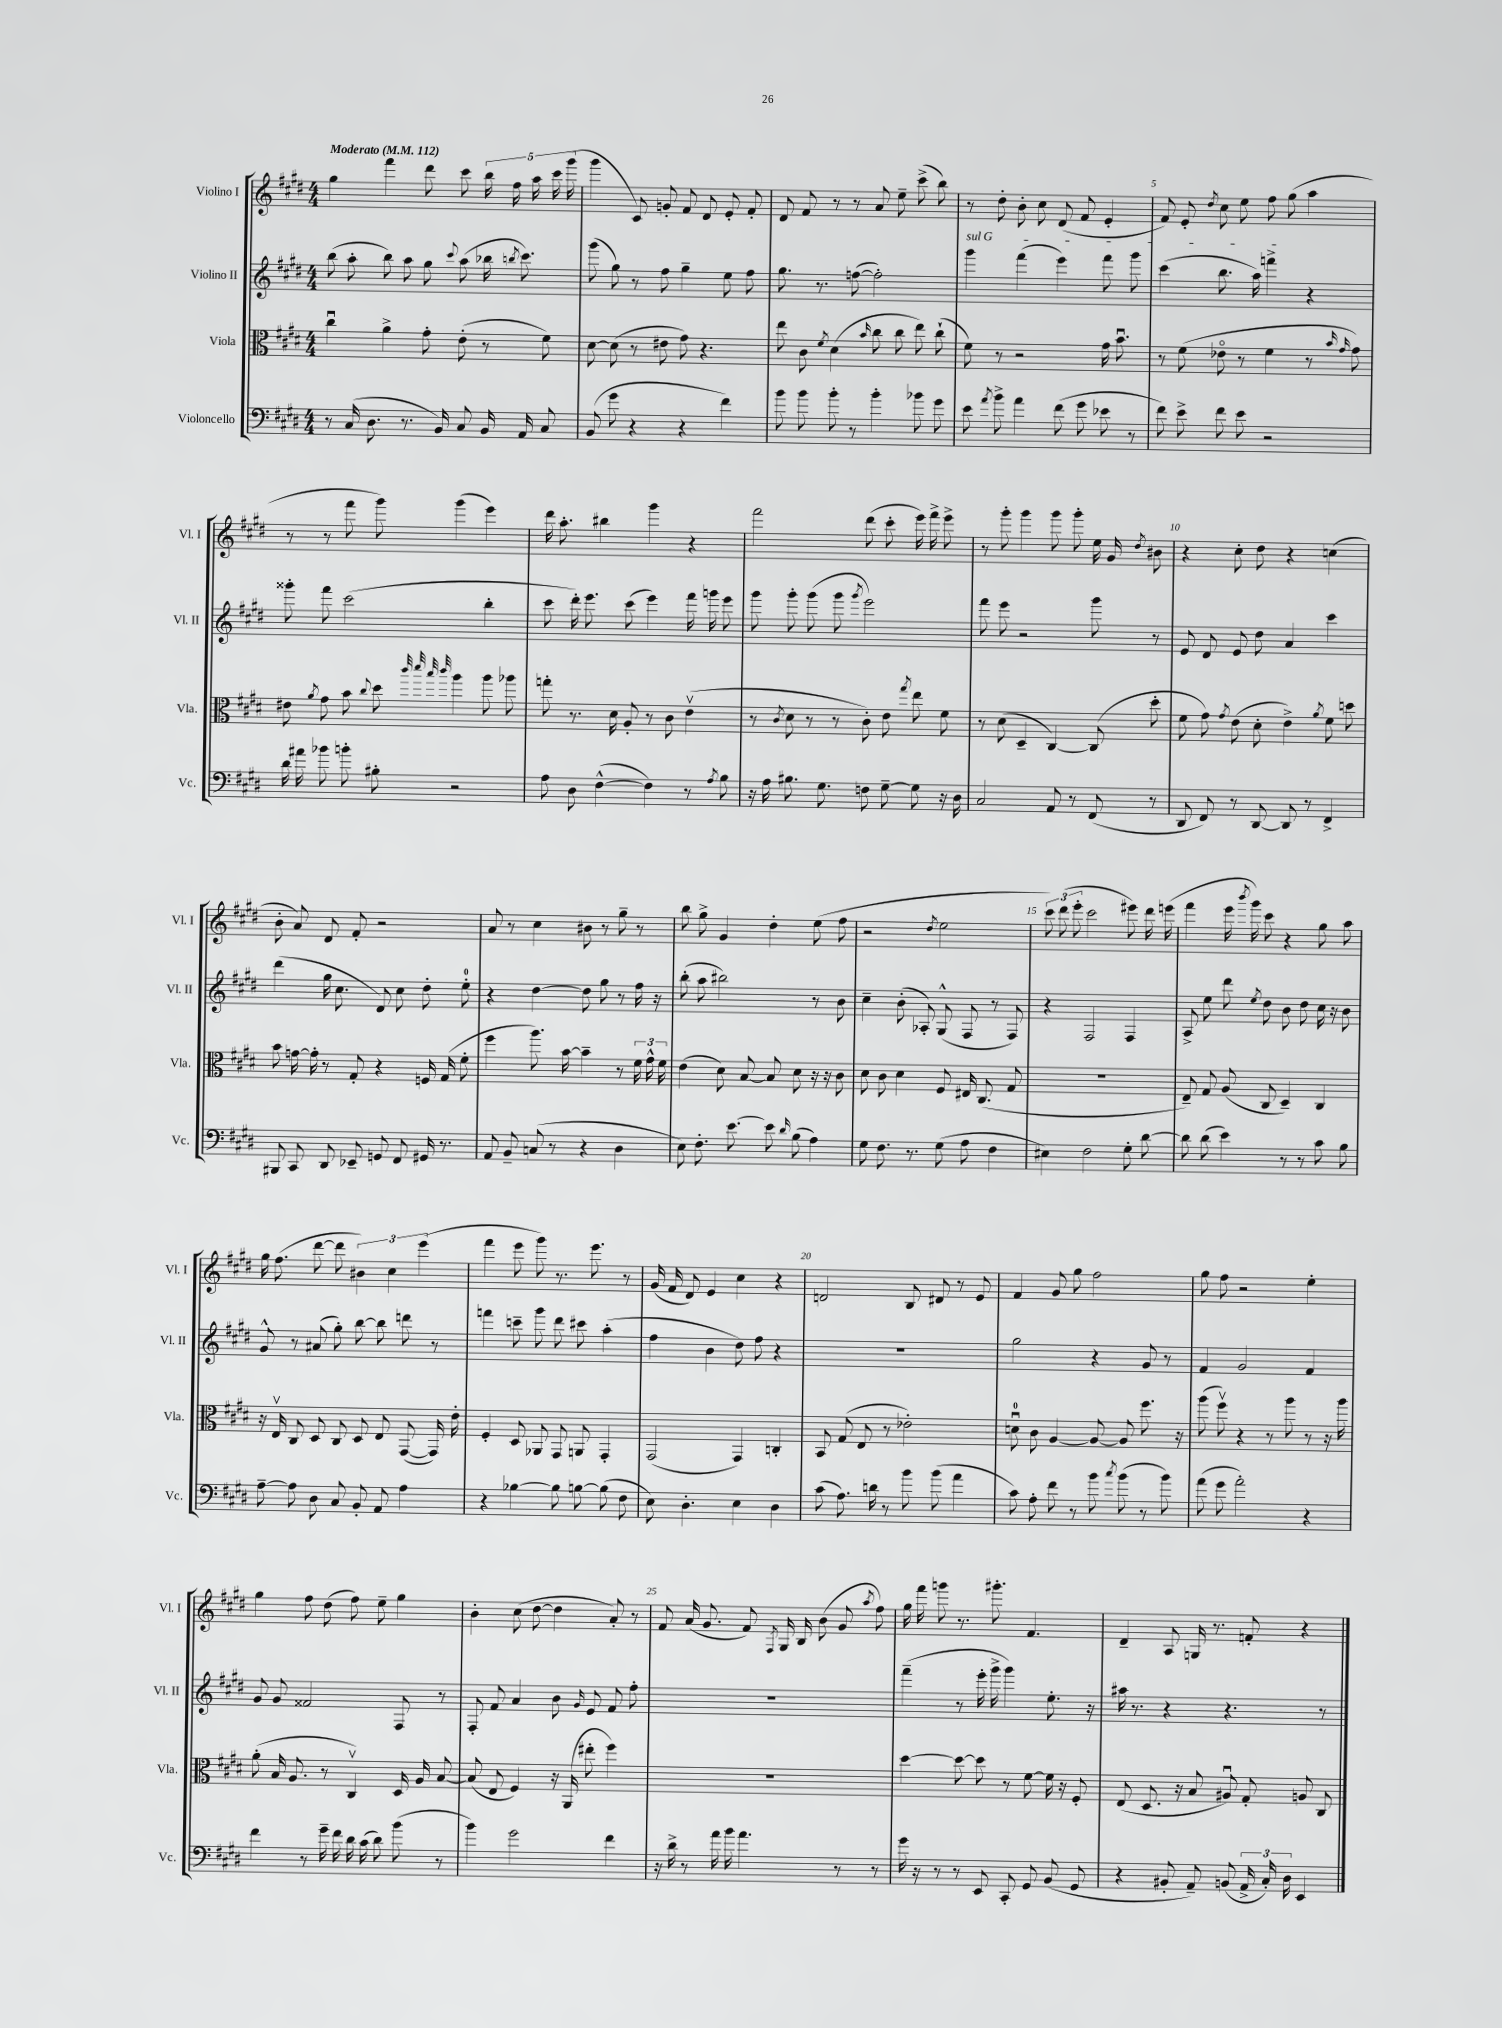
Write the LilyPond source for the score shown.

<<
\new StaffGroup <<
\new Staff = "s0" \with { instrumentName = "Violino I" shortInstrumentName = "Vl. I" } {
    \clef treble \key e \major \numericTimeSignature \time 4/4 \tempo "Moderato" 4 = 112
    \autoBeamOff gis''4 fis'''4 dis'''8 cis'''8 \tuplet 5/4 { b''16 fis''16 a''16 cis'''16 gis'''16( } |
    gis'''4 cis'8) g'8-. fis'8 dis'8 e'8-. fis'8-. |
    dis'8 fis'8 r8 r8 a'8 e''8-- cis'''8->( b''8) |
    r8 dis''8-. b'8-. cis''8 dis'8( fis'8 e'4-. |
    fis'8) e'8-. \acciaccatura { dis''8 } cis''8 e''8 fis''8 gis''8( a''4 |
    r8 r8 fis'''8 gis'''8) gis'''4( e'''4) |
    dis'''16 a''8.-. bis''4 gis'''4 r4 |
    fis'''2 dis'''8( cis'''8-. e'''16) fis'''16-> e'''8-> |
    r8 gis'''8-. gis'''4 gis'''8 gis'''8-. e''16 gis'16 \acciaccatura { dis''8 } bis'8 |
    r4 cis''8-. dis''8 r4 c''4( |
    b'8-. a'8) dis'8 fis'8-. r2 |
    a'8 r8 cis''4 bis'8 r8 gis''8-- r8 |
    b''8 gis''8-> gis'4 dis''4-. e''8( fis''8 |
    r2 \acciaccatura { dis''8 } e''2 |
    \tuplet 3/2 { cis'''8) dis'''8( e'''8-. } cis'''2 eis'''8) dis'''16 e'''16( |
    fis'''4 e'''16 \acciaccatura { b'''8 } gis'''16) cis'''8 r4 gis''8 a''8 |
    gis''16 fis''8.( dis'''8~ dis'''8 \tuplet 3/2 { bis'4) cis''4 e'''4( } |
    fis'''4 e'''8 gis'''8) r8. e'''8. r8 |
    gis'16( fis'16 dis'8) e'4 cis''4 r4 |
    d'2 b8 dis'8 r8 e'8 |
    fis'4 gis'8 gis''8 fis''2 |
    gis''8 fis''8 r2 e''4-. |
    gis''4 fis''8 dis''8( fis''8) e''8-- gis''4 |
    b'4-. cis''8( dis''8~ dis''4 a'8-.) r8 |
    fis'8 a'16( gis'8. fis'8) \acciaccatura { fis8 } gis16 b16 b'8( gis'8 \acciaccatura { a''8 } fis''8) |
    gis''16 fis'''16 g'''8 r8. gis'''8.-. fis'4. |
    dis'4-- a8 g16 r8. f'8-. r4 \bar "|." |
}
\new Staff = "s1" \with { instrumentName = "Violino II" shortInstrumentName = "Vl. II" } {
    \clef treble \key e \major \numericTimeSignature \time 4/4
    \autoBeamOff b''8( a''8-. b''8) a''8 gis''8 \appoggiatura { cis'''8 } a''8( bes''16 \acciaccatura { b''8 } cis'''8.) |
    gis'''8( gis''8) r8 fis''8 gis''4-- e''8 fis''8 |
    gis''8. r8. f''8~( f''2-.) |
    \once \override TextSpanner.bound-details.left.text = \markup { \italic "sul G" } gis'''4\startTextSpan fis'''4( e'''4) fis'''8 gis'''8 |
    cis'''4( b''8. a''16) f'''4->\stopTextSpan r4 |
    gisis'''8-. fis'''8 cis'''2( b''4-. |
    cis'''8 dis'''16-.) e'''8. cis'''8( e'''4) fis'''16 g'''16 e'''8 |
    gis'''8 gis'''8-. gis'''8( gis'''8 \acciaccatura { gis'''8 } e'''2) |
    fis'''8 e'''8 r2 gis'''8 r8 |
    e'8 dis'8 e'8 dis''8 a'4 cis'''4 |
    dis'''4( gis''16 cis''8. dis'8) cis''8 dis''8-. e''8-0-. |
    r4 dis''4~ dis''8 gis''8 r8 fis''16 r16 |
    b''8-.( a''8 bis''2) r8 b'8 |
    cis''4-- b'8-.( aes8-.) gis8-^( fis8 r8 fis8) |
    r4 fis2 fis4 |
    a8-> e''8 dis'''8 \acciaccatura { e''8 } dis''8 b'8 dis''8 cis''16 r16 b'8 |
    gis'8-^ r8 ais'8( gis''8-.) b''8~ b''8 d'''8 r8 |
    f'''4 c'''8-- gis'''8 dis'''8 cis'''8 a''4-.( |
    fis''4 b'4 dis''8) fis''8 r4 |
    R1 |
    gis''2 r4 gis'8 r8 |
    fis'4 gis'2 fis'4 |
    gis'8 gis'8 fisis'2 fis8 r8 |
    fis8-. fis'8 a'4 b'8 \grace { gis'16 } e'8 fis'8 fis''8-. |
    R1 |
    fis'''4--( r8 e'''16-. gis'''16-> gis'''4) e''8.-. r16 |
    ais''16 r8. r4 r4. r8 \bar "|." |
}
\new Staff = "s2" \with { instrumentName = "Viola" shortInstrumentName = "Vla." } {
    \clef alto \key e \major \numericTimeSignature \time 4/4
    \autoBeamOff cis''4\downbow a'4-> gis'8-. e'8-.( r8 fis'8) |
    dis'8~ dis'8( r8 eis'8 gis'8) r4. |
    e''8 cis'8 \acciaccatura { fis'8 } dis'4( \grace { b'16 } cis''8 cis''8 e''8) cis''8-!( |
    fis'8) r8 r2 gis'16 b'8.\downbow |
    r8 fis'8( ees'8\flageolet r8 fis'4 r8 \grace { b'16 gis'16 } gis'8) |
    eis'8 \acciaccatura { a'8 } gis'8 b'8 \appoggiatura { cis''8 } dis''8 \grace { cis'''32 dis'''32 b''32 cis'''32 } a''4 a''8 aes''8 |
    g''8-. r8. dis'16 a8-. r8 cis'8 e'4\upbow( |
    r8 \acciaccatura { cis'8 } dis'8 r8 r8 cis'8-.) e'8 \acciaccatura { gis''8 } e''8 fis'8 |
    r8 dis'8( dis4-- cis4~) cis8( dis''8-. |
    fis'8 gis'8) \acciaccatura { gis'8 } e'8( dis'8-. e'4->) \acciaccatura { a'8 } fis'8 d''8 |
    b'8 g'16~ g'16-. r8 gis8-. r4 f16 gis16( fis'8-. |
    fis''4 a''8.) b'16~ b'4-- r8 \tuplet 3/2 { fis'16 gis'16-^ fis'16 } |
    e'4( dis'8) b8~ b8 dis'8 r16 r16 cis'8 |
    dis'8 cis'8 dis'4 fis8 eis16 cis8.( gis8 |
    R1 |
    e8--) gis8 a8( cis8 dis4--) cis4 |
    r16 e16\upbow cis8 dis8 cis8 dis8 e8 gis,8~( gis,16) e'16-. |
    fis4-. dis8 aes,8 gis,8 a,8 gis,4-. |
    gis,2( gis,4) c4-. |
    b,8 gis8( e8 r8 ees'2-.) |
    d'8-0\downbow cis'8 a4~ a8~ a8 fis''8. r16 |
    a''8( fis''8\upbow) r4 r8 a''8 r8 r16 a''16 |
    a'8-.( b16 a8. r8 cis4\upbow) dis16 a16 b8~ |
    b8( e8 fis4) r16 a,16( eis''8-. fis''4) |
    R1 |
    dis''4~ dis''8~ dis''8 r8 fis'8~ fis'16 r16 fis8-. |
    e8( dis8. r16 b8 ais8\downbow) gis8-. a8 cis8 \bar "|." |
}
\new Staff = "s3" \with { instrumentName = "Violoncello" shortInstrumentName = "Vc." } {
    \clef bass \key e \major \numericTimeSignature \time 4/4
    \autoBeamOff r8 cis16( dis8. r8. b,16) cis8 b,16 a,16 cis8 |
    b,8( gis'8 r4 r4 fis'4) |
    b'8 b'8 b'8-. r8 b'4-. bes'8 gis'8 |
    e'8 \acciaccatura { a'8 } b'8-> a'4 fis'8( gis'8 ees'8 r8 |
    fis'8) e'8-> fis'8 e'8 r2 |
    dis'16 ais'16 bes'8 b'8-. bis8-. r2 |
    a8 dis8 fis4~-^( fis4) r8 \acciaccatura { a8 } b8 |
    r16 a16 bis8. gis8. f8 gis8~-- gis8 r16 dis16 |
    cis2 a,8 r8 fis,8( r8 |
    dis,8 fis,8) r8 dis,8~ dis,8 r8 fis,4-> |
    bis,,8 cis,8 dis,8 ees,8-- g,8 fis,8 gis,16 r8. |
    a,8 b,8-- c8( r8 r4 dis4 |
    e8) fis8.-. e'8.~ e'8 \grace { dis'16 } b8( a4) |
    gis8 fis8. r8. gis8( a8 fis4 |
    eis4) fis2 gis8-. dis'8~ |
    dis'8 dis'8( e'4) r8 r8 cis'8 b8 |
    a8~-- a8 dis8 cis8 b,8-. a,8 a4 |
    r4 bes4~ bes8 b8~ b8( fis8 |
    e8) dis4.-. e4 dis4 |
    cis'8( a8.) d'16 r8 b'8 b'8( a'4 |
    cis'8) a8-. fis'8 r8 b'8 \acciaccatura { cis''8 } b'8( r8 b'8) |
    a'8( gis'8 a'2-.) r4 |
    fis'4 r8 gis'16-- fis'16 dis'16 cis'16( dis'8) b'8( r8 |
    b'4) gis'2 fis'4 |
    r16 dis'16-> r8 a'16 b'16 a'4. r8 r8 |
    gis'16 r16 r8 r8 e,8 cis,8-. gis,8 b,8( gis,8 |
    r4 bis,8-. a,8--) b,8( \tuplet 3/2 { a,16-> cis16-.) dis16 } e,4 \bar "|." |
}
>>
>>
\layout { \context { \Score \override BarNumber.break-visibility = ##(#f #t #t) barNumberVisibility = #(every-nth-bar-number-visible 5) } }
